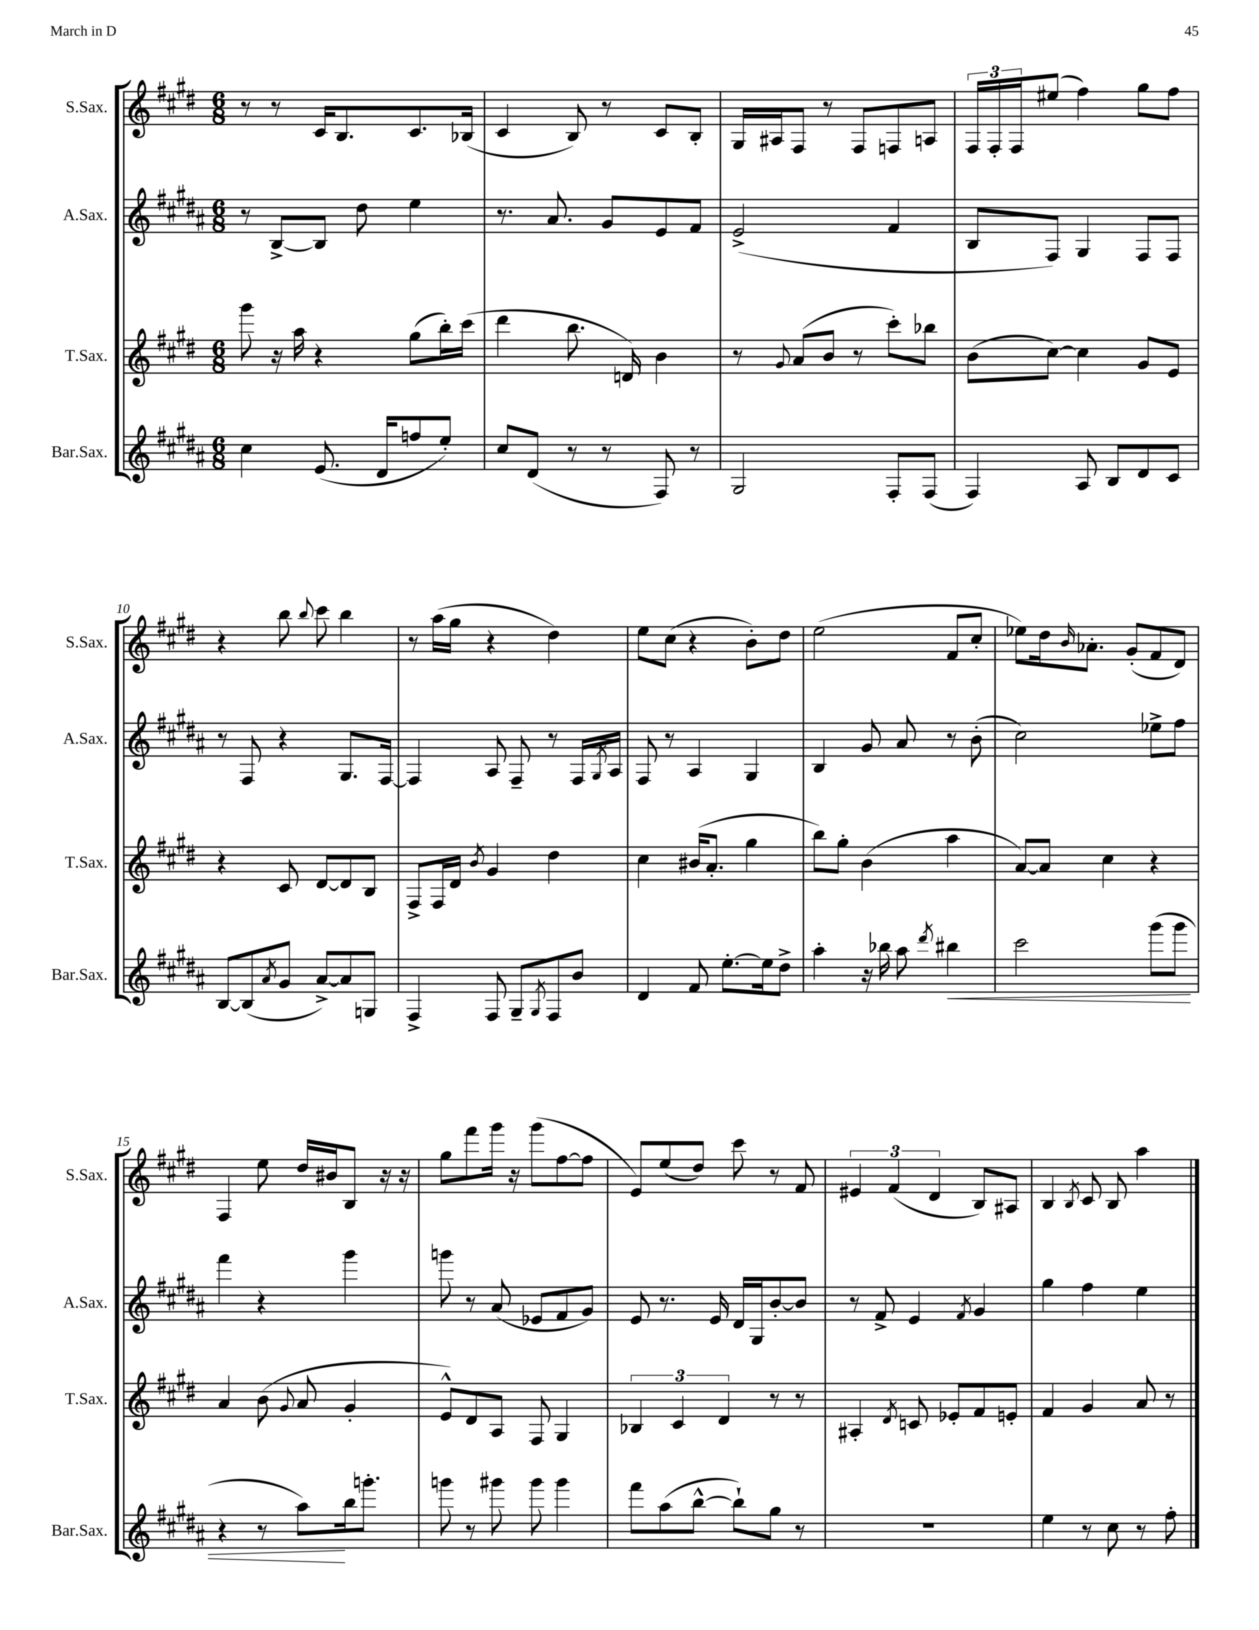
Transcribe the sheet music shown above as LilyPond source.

<<
\new StaffGroup <<
\new Staff = "s0" \with { instrumentName = "S.Sax." shortInstrumentName = "S.Sax." } {
    \clef treble \key e \major \numericTimeSignature \time 6/8
    r8 r8 cis'16 b8. cis'8. bes16( |
    cis'4 b8) r8 cis'8 b8-. |
    gis16 ais16 fis8 r8 fis8 f8 a8 |
    \tuplet 3/2 { fis16 fis16-. fis16 } eis''8( fis''4) gis''8 fis''8 |
    r4 b''8 \appoggiatura { b''8 } cis'''8 b''4 |
    r8 a''16( gis''16 r4 dis''4) |
    e''8 cis''8( r4 b'8-.) dis''8 |
    e''2( fis'8 cis''8-. |
    ees''8) dis''16 \grace { b'16 } aes'8.-. gis'8-.( fis'8 dis'8) |
    fis4 e''8 dis''16 bis'16 b8 r16 r16 |
    gis''8 fis'''8 gis'''16 r16 gis'''8( fis''8~ fis''8 |
    e'8) e''8( dis''8) cis'''8 r8 fis'8 |
    \tuplet 3/2 { eis'4 fis'4( dis'4 } b8) ais8 |
    b4 \acciaccatura { b8 } cis'8 b8 a''4 \bar "|." |
}
\new Staff = "s1" \with { instrumentName = "A.Sax." shortInstrumentName = "A.Sax." } {
    \clef treble \key b \major \numericTimeSignature \time 6/8
    r8 b8~-> b8 dis''8 e''4 |
    r8. ais'8. gis'8 e'8 fis'8 |
    e'2->( fis'4 |
    b8 fis8) gis4 fis8 fis8 |
    r8 fis8 r4 gis8. fis16~ |
    fis4 ais8 fis8-- r8 fis16 \acciaccatura { gis8 } ais16 |
    fis8 r8 ais4 gis4 |
    b4 gis'8 ais'8 r8 b'8-.( |
    cis''2) ees''8-> fis''8 |
    fis'''4 r4 gis'''4 |
    g'''8 r8 ais'8( ees'8 fis'8 gis'8) |
    e'8 r8. e'16 dis'16 gis16 b'8~-. b'8 |
    r8 fis'8-> e'4 \acciaccatura { fis'8 } gis'4 |
    gis''4 fis''4 e''4 \bar "|." |
}
\new Staff = "s2" \with { instrumentName = "T.Sax." shortInstrumentName = "T.Sax." } {
    \clef treble \key e \major \numericTimeSignature \time 6/8
    gis'''8 r16 a''16 r4 gis''8( b''16-.) cis'''16( |
    dis'''4 b''8. d'16) b'4 |
    r8 \appoggiatura { gis'8 } a'8( b'8 r8 cis'''8-.) bes''8 |
    b'8( cis''8~) cis''4 gis'8 e'8 |
    r4 cis'8 dis'8~ dis'8 b8 |
    fis8-> fis16 dis'16 \acciaccatura { b'8 } gis'4 dis''4 |
    cis''4 bis'16( a'8.-. gis''4 |
    b''8) gis''8-. b'4( a''4 |
    a'8~) a'8 cis''4 r4 |
    a'4 b'8( \appoggiatura { gis'8 } a'8 gis'4-. |
    e'8-^) dis'8 a8 fis8 gis4 |
    \tuplet 3/2 { bes4 cis'4 dis'4 } r8 r8 |
    ais4-. \acciaccatura { dis'8 } c'8 ees'8-. fis'8 e'8-. |
    fis'4 gis'4 a'8 r8 \bar "|." |
}
\new Staff = "s3" \with { instrumentName = "Bar.Sax." shortInstrumentName = "Bar.Sax." } {
    \clef treble \key b \major \numericTimeSignature \time 6/8
    cis''4 e'8.( dis'16 f''8 e''8-.) |
    cis''8 dis'8( r8 r8 fis8) r8 |
    gis2 fis8-. fis8( |
    fis4) ais8 b8 dis'8 cis'8 |
    b8~ b8( \acciaccatura { ais'8 } gis'8 ais'8~->) ais'8 g8 |
    fis4-> fis8 gis8-- \acciaccatura { gis8 } fis8 b'8 |
    dis'4 fis'8 e''8.~-. e''16 dis''8-> |
    ais''4-. r16 bes''16 ais''8 \acciaccatura { dis'''8 } bis''4\< |
    cis'''2 gis'''8( gis'''8 |
    r4 r8 ais''8\!) b''16 g'''8.-. |
    g'''8 r8 gis'''8 gis'''8 gis'''4 |
    fis'''8 ais''8( b''8~-^ b''8-!) gis''8 r8 |
    R2. |
    e''4 r8 cis''8 r8 fis''8-. \bar "|." |
}
>>
>>
\layout { \context { \Score currentBarNumber = #6 \override BarNumber.break-visibility = ##(#f #t #t) barNumberVisibility = #(every-nth-bar-number-visible 5) } }
